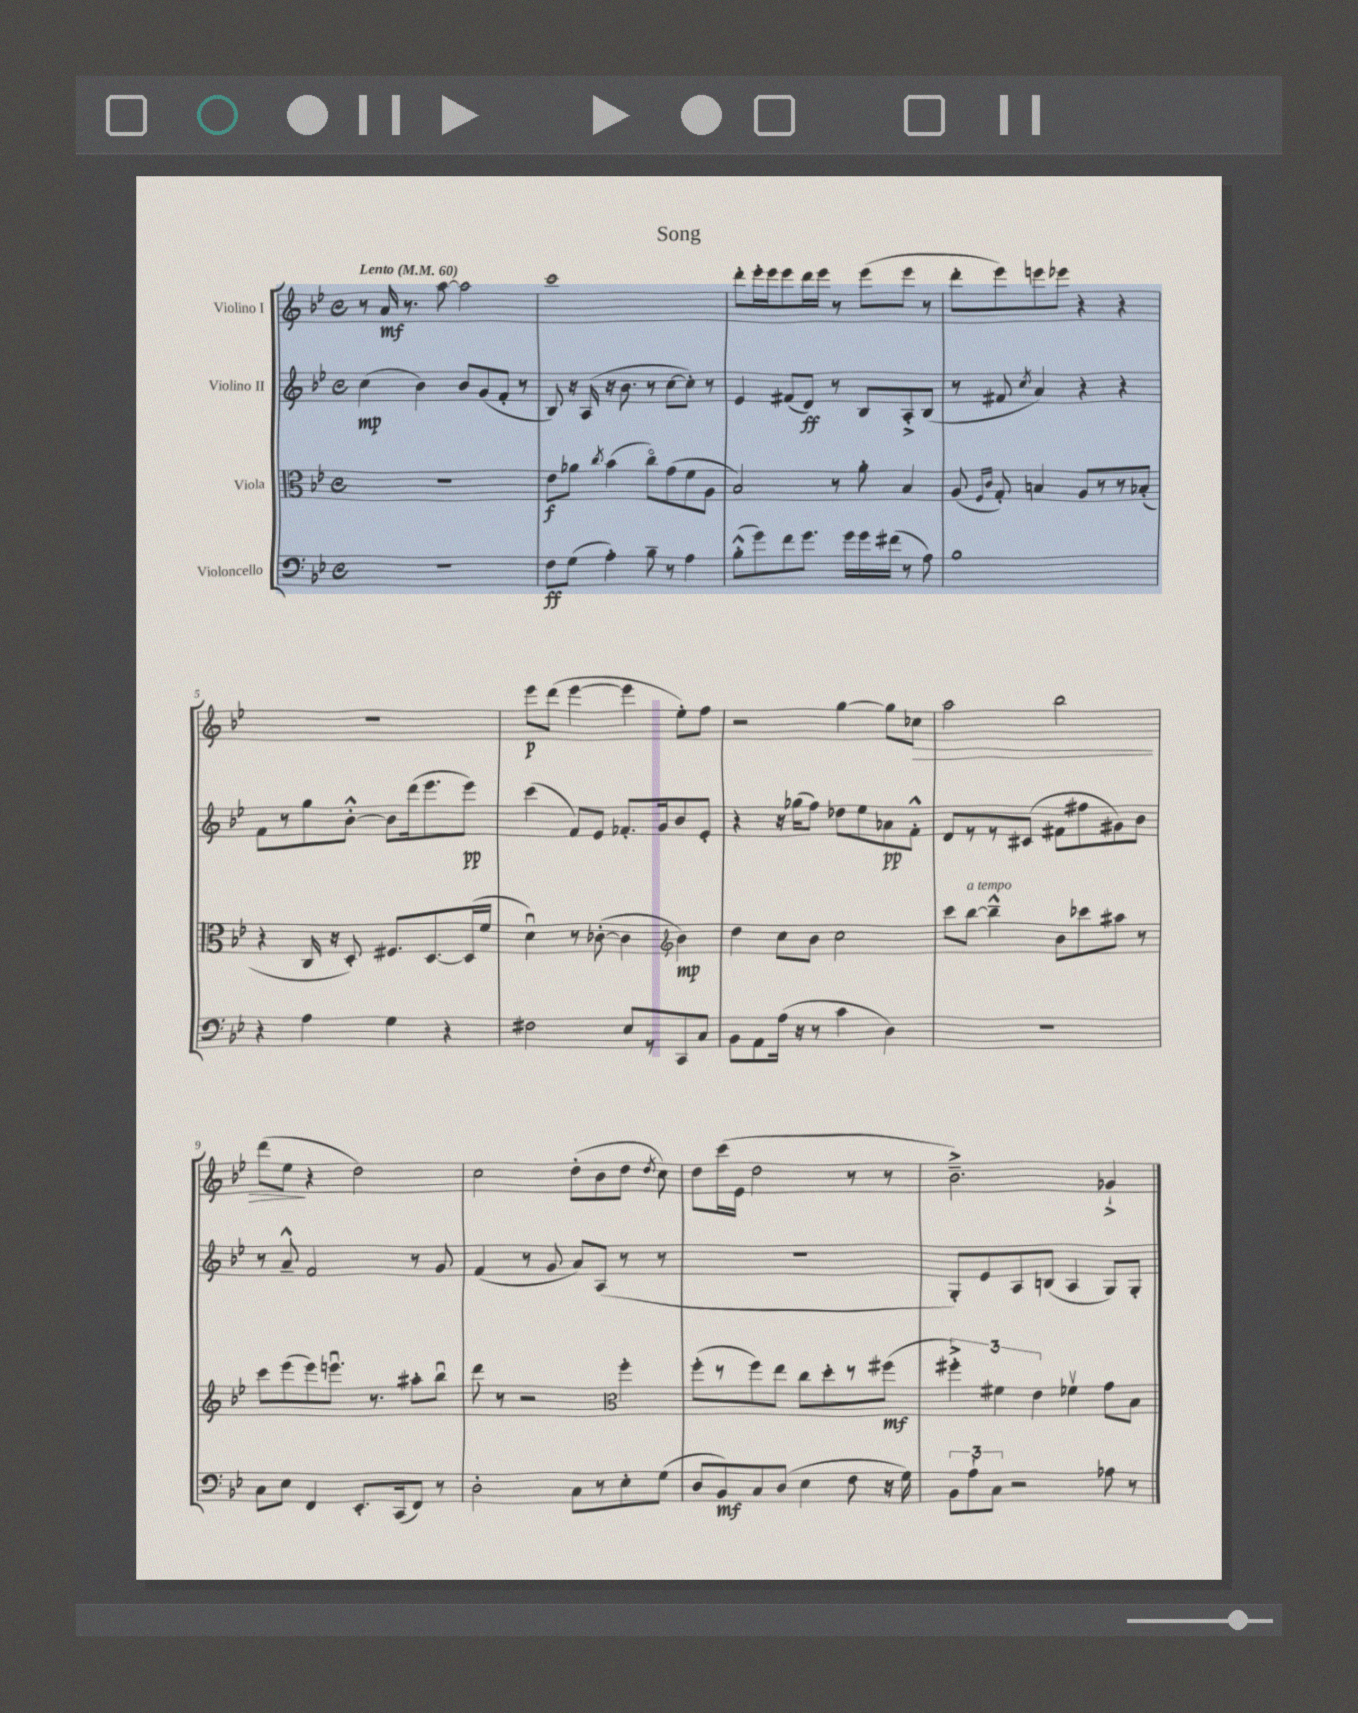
\header { title = "Song" }
<<
\new StaffGroup <<
\new Staff = "s0" \with { instrumentName = "Violino I" } {
    \clef treble \key bes \major \defaultTimeSignature \time 4/4 \tempo "Lento" 4 = 60
    \autoBeamOff r8 a'16\mf r8. a''8~ a''2 |
    c'''1 |
    d'''8[-. ees'''16-. ees'''16 ees'''8 d'''16 ees'''16] r8 ees'''8[( ees'''8] r8 |
    d'''8[-. ees'''8) e'''8 ees'''8] r4 r4 |
    R1 |
    ees'''8[\p d'''8]( ees'''4~ ees'''4 ees''8[-.) f''8] |
    r2 g''4~ g''8[ ces''8]\> |
    a''2 bes''2 |
    d'''8[( ees''8]\! r4 d''2) |
    c''2 d''8[-.( bes'8 d''8] \acciaccatura { d''8 } c''8) |
    d''8[ c'''16( ees'16] d''2 r8 r8 |
    bes'2.--->) ges'4-!-> \bar "|." |
}
\new Staff = "s1" \with { instrumentName = "Violino II" } {
    \clef treble \key bes \major \defaultTimeSignature \time 4/4
    \autoBeamOff c''4\mp( bes'4) bes'8[ g'8( f'8]-. r8 |
    bes8) r16 a16( r16 bes'8. r8 c''8[~ c''8]-.) r8 |
    ees'4 fis'8[( d'8]\ff) r8 bes8[ a8-.-> bes8]( |
    r8 fis'8 \acciaccatura { c''8 } a'4) r4 r4 |
    f'8[ r8 g''8 bes'8]~-.-^ bes'8[ d'''16( ees'''8. ees'''8]\pp) |
    c'''4( f'8[) ees'8] fes'8.[-. g'16 bes'8 ees'8]-. |
    r4 r16 ges''16[( f''8]) des''8[ ees''8 aes'8\pp f'8]-.-^ |
    d'8[ r8 r8 cis'8]( fis'8[ fis''8 gis'8) bes'8] |
    r8 a'8---^ f'2 r8 g'8 |
    f'4( r8 g'8 a'8[) a8]( r8 r8 |
    R1 |
    g8[-.) ees'8 a8 b8]( a4 g8[) g8]-. \bar "|." |
}
\new Staff = "s2" \with { instrumentName = "Viola" } {
    \clef alto \key bes \major \defaultTimeSignature \time 4/4
    \autoBeamOff R1 |
    ees'8[\f aes'8] \acciaccatura { c''8 } bes'4( c''8[\flageolet) g'8( f'8 a8] |
    bes2) r8 a'8-. bes4 |
    a8( \grace { f16[ c'16] } g8-.) b4 a8[ r8 r8 bes8]-.( |
    r4 c16 r16 d8-.) fis8.[ d8.~ d16( f'16] |
    d'4\downbow) r8 ces'8~-.( ces'4 \clef treble bes'4\mp) |
    d''4 c''8[ bes'8] c''2 |
    c'''8[ bes''8]~^\markup { \italic "a tempo" } bes''4---^ bes'8[ ces'''8 ais''8] r8 |
    c'''8[ ees'''8( ees'''8) e'''8.]\downbow r8. ais''8[-. bes''8]\downbow |
    d'''8 r8 r2 \clef alto f''4-. |
    f''8[-.( r8 f''8) ees''8] c''8[ d''8-. r8 fis''8]\mf( |
    \tuplet 3/2 { fis''4-.->) fis'4 ees'4 } fes'4\upbow g'8[ bes8] \bar "|." |
}
\new Staff = "s3" \with { instrumentName = "Violoncello" } {
    \clef bass \key bes \major \defaultTimeSignature \time 4/4
    \autoBeamOff R1 |
    f8[\ff g8]( a4-.) bes8-- r8 a4 |
    bes8[-.-^( g'8) f'8 g'8.] g'16[ g'16 fis'16]( r8 a8) |
    bes1 |
    r4 a4 g4 r4 |
    fis2 ees8[ r8 c,8 c8] |
    bes,8[ a,8 a16]( r16 r8 c'4 d4) |
    R1 |
    c8[ ees8] f,4 ees,8.[-. c,16( f,8]) r8 |
    d2-. c8[ r8 ees8-. g8]( |
    d8[ bes,8\mf) c8 d8]( ees4 f8 r16 g16) |
    \tuplet 3/2 { bes,8[ a8-! c8] } r2 aes8 r8 \bar "|." |
}
>>
>>
